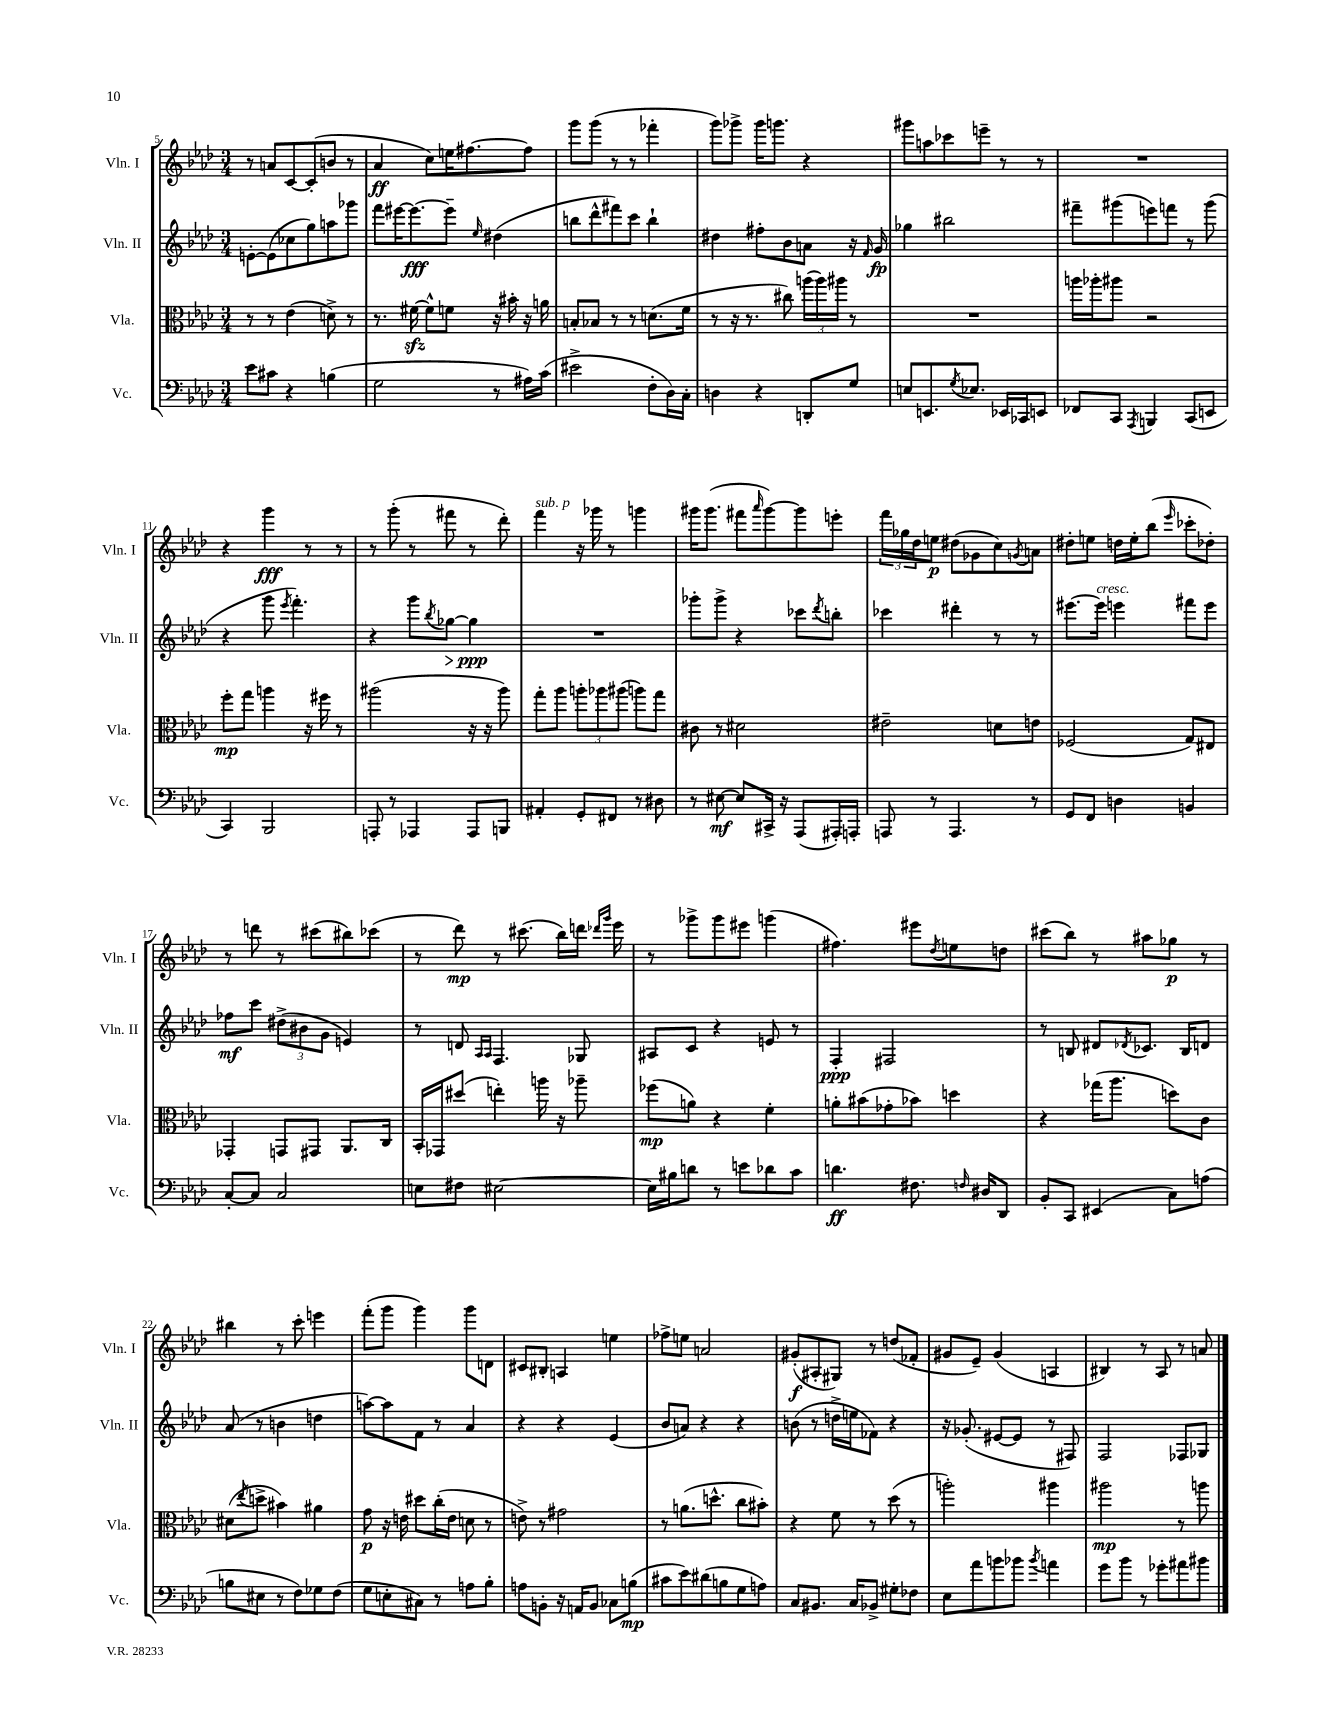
<<
\new StaffGroup <<
\new Staff = "s0" \with { instrumentName = "Vln. I" shortInstrumentName = "Vln. I" } {
    \clef treble \key aes \major \numericTimeSignature \time 3/4
    r8 a'8 c'8~ c'8-.( b'8 r8 |
    aes'4\ff c''8) e''16 fis''8.~ fis''8 |
    g'''8 g'''8( r8 r8 fes'''4-. |
    g'''8) ges'''8-> ges'''16 g'''8. r4 |
    gis'''8 a''8 ces'''8 e'''8-- r8 r8 |
    R2. |
    r4 g'''4\fff r8 r8 |
    r8 g'''8-.( r8 fis'''8 r8 des'''8-.) |
    f'''4^\markup { \italic "sub. p" } r16 ges'''16 r8 g'''4 |
    gis'''16 gis'''8.( fis'''8 \grace { aes'''16 } gis'''8~) gis'''8 e'''8-. |
    \tuplet 3/2 { f'''16 ges''16 des''16 } e''8\p dis''8( ges'8 c''8) \acciaccatura { g'8 } a'8 |
    dis''8-. e''8 d''16 e''16-. bes''8( \grace { ees'''16 } ces'''8-. des''8-.) |
    r8 d'''8 r8 cis'''8( bis''8) ces'''8( |
    r8 des'''8\mp) r8 cis'''8.( bes''16) d'''16 \grace { des'''16 g'''16 } ees'''16 |
    r8 ges'''8-> ges'''8 eis'''8 g'''4( |
    fis''4.) eis'''8 \acciaccatura { des''8 } e''8 d''8 |
    cis'''8( bes''8) r8 ais''8 ges''8\p r8 |
    bis''4 r8 c'''8-. e'''4 |
    f'''8-.( g'''8 g'''4) g'''8 d'8 |
    cis'8 bis8-. a4 e''4 |
    fes''8-> e''8 a'2 |
    gis'8-.\f( ais8-. gis8) r8 d''8( fes'8-. |
    gis'8 ees'8--) gis'4( a4 |
    bis4) r8 aes8 r8 a'8 \bar "|." |
}
\new Staff = "s1" \with { instrumentName = "Vln. II" shortInstrumentName = "Vln. II" } {
    \clef treble \key aes \major \numericTimeSignature \time 3/4
    e'8~-. e'8( ces''8 g''8) a''8 ges'''8 |
    f'''8 eis'''16~ eis'''8.~\fff eis'''8-- \grace { ees''16 } dis''4( |
    b''8 des'''8-^ fis'''8) c'''8 b''4-! |
    dis''4 fis''8-. bes'8 a'8 r16 \grace { f'16 } g'16\fp |
    ges''4 bis''2 |
    fis'''8-- gis'''8( e'''8) f'''8 r8 gis'''8( |
    r4 g'''8 \acciaccatura { ees'''8 } f'''4.-.) |
    r4 g'''8 \acciaccatura { bes''8 } ges''8~\> ges''4\ppp\! |
    R2. |
    ges'''8-. ges'''8-> r4 ces'''8 \acciaccatura { des'''8 } b''8-. |
    ces'''4 dis'''4-. r8 r8 |
    eis'''8.~ eis'''16^\markup { \italic "cresc." } e'''4 fis'''8 e'''8 |
    fes''8\mf c'''8 \tuplet 3/2 { dis''8->( bis'8 g'8 } e'4) |
    r8 d'8 \grace { aes16 aes16 } f4. ges8 |
    ais8 c'8 r4 e'8 r8 |
    f4-.\ppp fis2 |
    r8 b8 dis'8 \acciaccatura { des'8 } ces'8. b16 d'8 |
    aes'8( r8 b'4 d''4 |
    a''8~) a''8 f'8 r8 aes'4 |
    r4 r4 ees'4( |
    bes'8 a'8) r4 r4 |
    b'8( r8 d''16-> e''16 fes'8) r4 |
    r16 ges'8.-.( eis'8~ eis'8 r8 fis8) |
    f2 fes8 ges8 \bar "|." |
}
\new Staff = "s2" \with { instrumentName = "Vla." shortInstrumentName = "Vla." } {
    \clef alto \key aes \major \numericTimeSignature \time 3/4
    r8 r8 ees'4( d'8->) r8 |
    r8. fis'16~\sfz fis'8-^ f'8 r16 bis'16-. r16 a'16 |
    b8-. bes8 r8 r8 d'8.( f'16 |
    r8 r16 r8. cis''8) \tuplet 3/2 { a''16( a''16) ais''16 } r8 |
    R2. |
    a''16 aes''16-. ais''8 r2 |
    f''8-.\mp g''8 a''4 r16 fis''16 r8 |
    ais''2( r16 r16 ais''8) |
    g''8-. aes''8 \tuplet 3/2 { a''8-. aes''8 ais''8( } a''8) g''8 |
    cis'8 r8 dis'2 |
    eis'2-- d'8 e'8 |
    fes2( g8) eis8 |
    ges,4-. g,8 gis,8 aes,8. c16 |
    bes,16-. ges,16 dis''8( e''4-.) a''16 r16 aes''8-- |
    fes''8\mp( a'8) r4 f'4-. |
    a'8-. bis'8( ges'8-. bes'8) d''4 |
    r4 ges''16( aes''8. d''8) c'8 |
    dis'8( \acciaccatura { ees''8 } d''8-> bis'4) ais'4 |
    g'8\p r16 e'16 dis''8 c''16-.( e'16 d'8 r8 |
    e'8->) r8 gis'2 |
    r8 a'8.( d''8.-^ c''8 bis'8-.) |
    r4 f'8 r8 des''8( r8 |
    a''2-.) ais''4 |
    ais''2\mp r8 a''8 \bar "|." |
}
\new Staff = "s3" \with { instrumentName = "Vc." shortInstrumentName = "Vc." } {
    \clef bass \key aes \major \numericTimeSignature \time 3/4
    ees'8 cis'8 r4 b4( |
    g2 r8 ais16) c'16( |
    eis'2-> f8-. des16) c16-. |
    d4 r4 d,8-. g8 |
    e8 e,8. \acciaccatura { g8 } ees8. ees,16 ces,16 e,8 |
    fes,8 c,8 \acciaccatura { aes,,8 } b,,4 c,8( e,8 |
    c,4) bes,,2 |
    a,,8-. r8 aes,,4 aes,,8 b,,8 |
    ais,4-. g,8-. fis,8 r8 dis8 |
    r8 eis8~\mf eis8 cis,16-> r16 aes,,8( ais,,16-.) a,,16-. |
    a,,8 r8 a,,4. r8 |
    g,8 f,8 d4 b,4 |
    c8~-. c8 c2 |
    e8 fis8 eis2~ |
    eis16 bis16 d'8 r8 e'8 des'8 c'8 |
    d'4.\ff fis8. \grace { f16 } dis16 des,8 |
    bes,8-. c,8 eis,4( c8) a8( |
    b8 eis8 r8 f8) ges8 f8( |
    g8 e8-. cis8) r8 a8 bes8-. |
    a8 b,8-. r16 a,16 b,8 ces8 b8\mp( |
    cis'8 ees'8) dis'8( b8 g8 a8) |
    c8 bis,8. c16 bes,8-> gis8-. fes8 |
    ees8 aes'8 b'8 bes'8 \acciaccatura { bes'8 } a'4 |
    g'8 bes'8 r8 ges'8-. ais'8 bis'8 \bar "|." |
}
>>
>>
\layout { \context { \Score currentBarNumber = #5 } }
